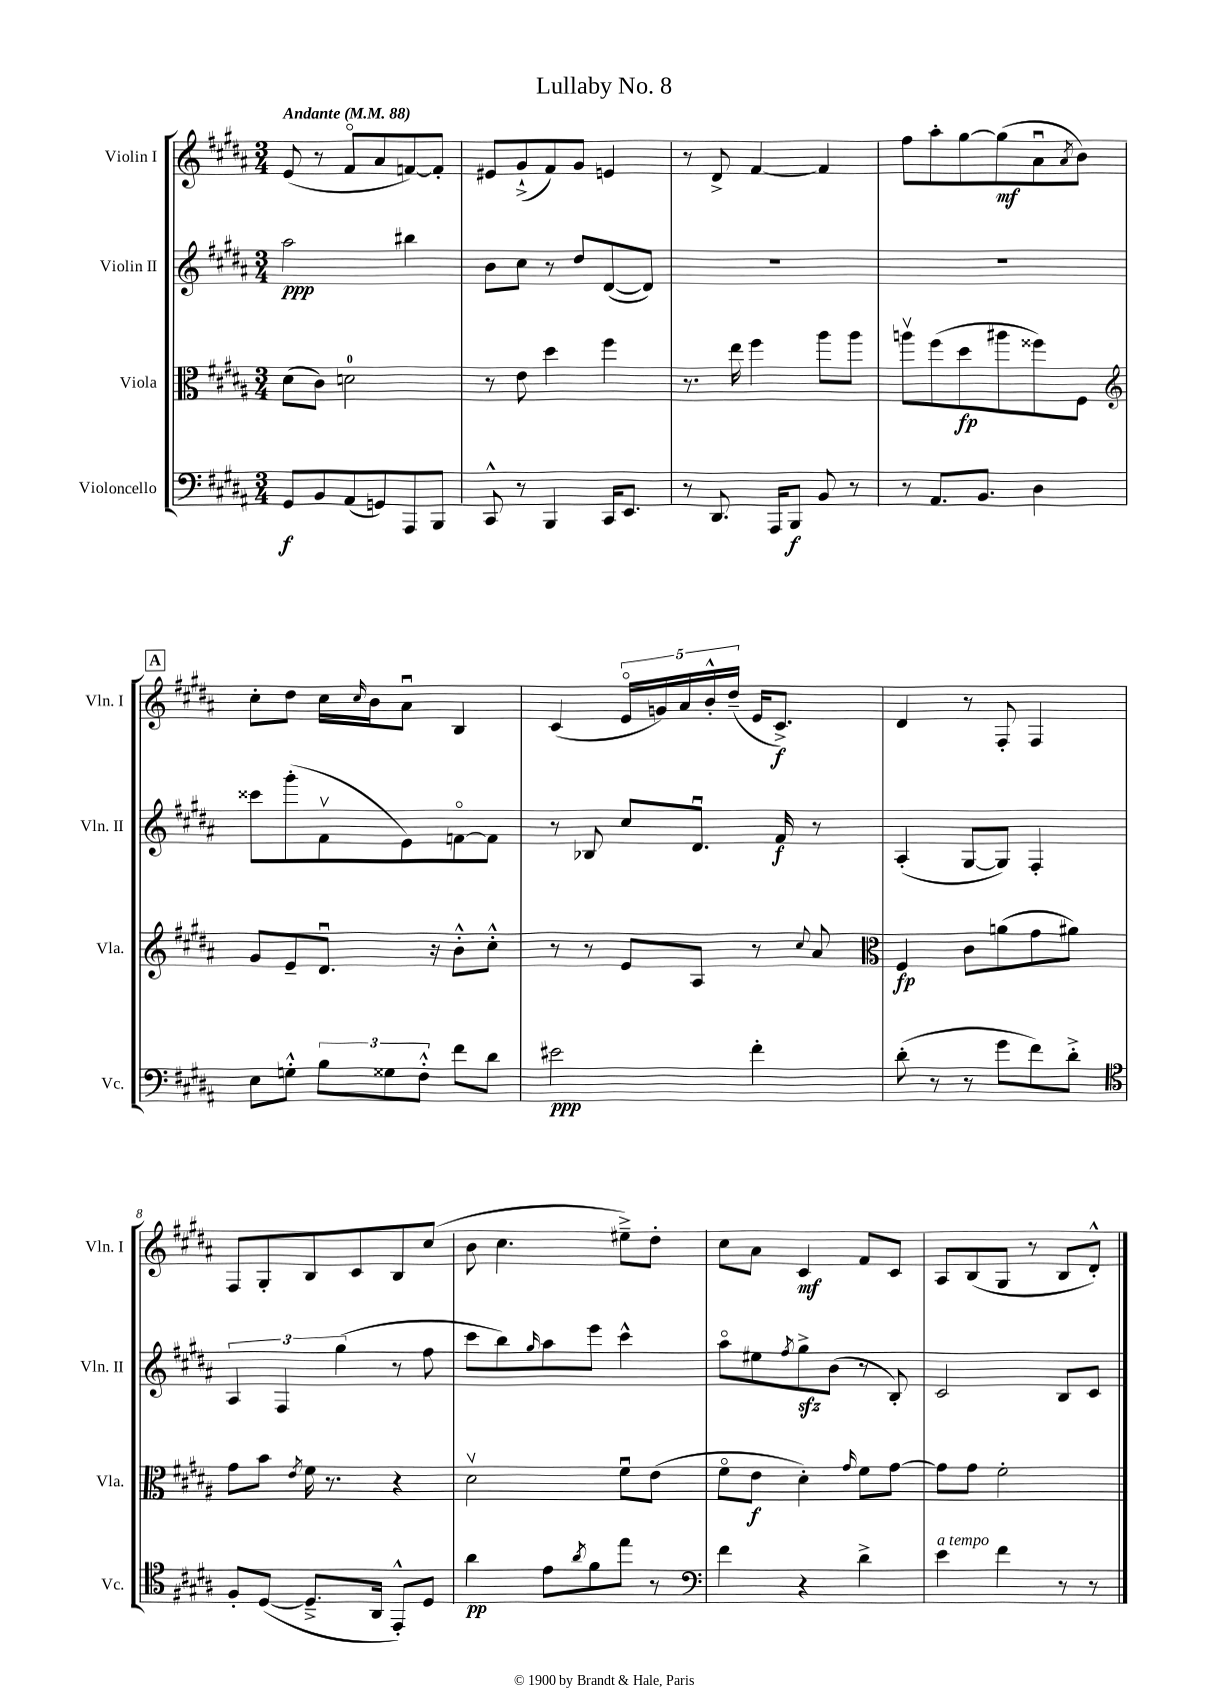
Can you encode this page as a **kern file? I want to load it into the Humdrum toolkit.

**kern	**dynam	**kern	**dynam	**kern	**dynam	**kern	**dynam
*part4	*part4	*part3	*part3	*part2	*part2	*part1	*part1
*staff4	*staff4	*staff3	*staff3	*staff2	*staff2	*staff1	*staff1
*I"Violoncello	*	*I"Viola	*	*I"Violin II	*	*I"Violin I	*
*I'Vc.	*	*I'Vla.	*	*I'Vln. II	*	*I'Vln. I	*
*clefF4	*	*clefC3	*	*clefG2	*	*clefG2	*
*k[f#c#g#d#a#]	*	*k[f#c#g#d#a#]	*	*k[f#c#g#d#a#]	*	*k[f#c#g#d#a#]	*
*M3/4	*	*M3/4	*	*M3/4	*	*M3/4	*
*MM88	*	*MM88	*	*MM88	*	*MM88	*
=1	=1	=1	=1	=1	=1	=1	=1
!	!	!	!	!	!	!LO:TX:a:B:t=Andante	!
8GG#/L	f	(8d#\L	.	2aa#\	ppp	(8e/	.
8BB/	.	8c#\J)	.	.	.	8r	.
(8AA#/	.	2dn\	.	.	.	8f#/L	.
8GGn/)	.	.	.	.	.	8a#/	.
8AAA#/	.	.	.	4bb#X\	.	[8fn/)	.
8BBB/J	.	.	.	.	.	8f'/J]	.
=2	=2	=2	=2	=2	=2	=2	=2
8CC#^^/	.	8r	.	8b\L	.	8e#X/L	.
8r	.	8e\	.	8cc#\J	.	(8g#`^/	.
4BBB/	.	4dd#\	.	8r	.	8f#/)	.
.	.	.	.	8dd#/L	.	8g#/J	.
16CC#/KL	.	4ff#\	.	([8d#/	.	4en/	.
8.EE/J	.	.	.	.	.	.	.
.	.	.	.	8d#/J])	.	.	.
=3	=3	=3	=3	=3	=3	=3	=3
8r	.	8.r	.	2.r	.	8r	.
8.DD#/	.	.	.	.	.	8d#^/	.
.	.	16ee\	.	.	.	.	.
.	.	4ff#\	.	.	.	[4f#/	.
16AAA#/KL	.	.	.	.	.	.	.
8BBB/J	f	.	.	.	.	.	.
8BB/	.	8aa#\L	.	.	.	4f#/]	.
8r	.	8aa#\J	.	.	.	.	.
=4	=4	=4	=4	=4	=4	=4	=4
8r	.	8aanv\L	.	2.r	.	8ff#\L	.
8.AA#/L	.	(8ff#\	.	.	.	8aa#'\	.
.	.	8dd#\	fp	.	.	[8gg#\	.
8.BB/J	.	.	.	.	.	.	.
.	.	8aa#X\	.	.	.	(8gg#\]	mf
4D#\	.	8ff##X\)	.	.	.	8a#u\	.
.	.	.	.	.	.	8qa#/	.
.	.	8F#\J	.	.	.	8b\J)	.
!!LO:LB:g=z
!!LO:REH:place=s1:t=A
=5	=5	=5	=5	=5	=5	=5	=5
*	*	*clefG2	*	*	*	*	*
8E\L	.	8g#/L	.	8ccc##X\L	.	8cc#'\L	.
8Gn'^^\J	.	8e~/	.	(8ggg#'\	.	8dd#\J	.
12B\L	.	8.d#u/J	.	8f#v\	.	16cc#\LL	.
.	.	.	.	.	.	16qqcc#/	.
.	.	.	.	.	.	16b\J	.
12G##X\	.	.	.	.	.	.	.
.	.	.	.	8e\)	.	8a#u\J	.
12F#'^^\J	.	.	.	.	.	.	.
.	.	16r	.	.	.	.	.
8f#\L	.	8b'^^\L	.	[8fn\	.	4B/	.
8d#\J	.	8cc#'^^\J	.	8f\J]	.	.	.
=6	=6	=6	=6	=6	=6	=6	=6
2e#X\	ppp	8r	.	8r	.	(4c#/	.
.	.	8r	.	8B-X/	.	.	.
.	.	8e/L	.	8cc#/L	.	20e/LL	.
.	.	.	.	.	.	20gn/)	.
.	.	.	.	.	.	20a#/	.
.	.	8A#/J	.	8.d#u/J	.	.	.
.	.	.	.	.	.	20b'^^/	.
.	.	.	.	.	.	(20dd#~/JJ	.
4f#'\	.	8r	.	.	.	16e/KL	.
.	.	.	.	16f#/	f	8.c#^/J)	f
.	.	8qqcc#/	.	.	.	.	.
.	.	8a#/	.	8r	.	.	.
=7	=7	=7	=7	=7	=7	=7	=7
*	*	*clefC3	*	*	*	*	*
(8d#'\	.	4F#/	fp	(4A#'/	.	4d#/	.
8r	.	.	.	.	.	.	.
8r	.	8c#\L	.	[8G#/L	.	8r	.
8g#\L	.	(8an\	.	8G#/J])	.	8F#'/	.
8f#\)	.	8g#\	.	4F#'/	.	4F#/	.
8d#'^\J	.	8a#X\J)	.	.	.	.	.
!!LO:LB:g=z
=8	=8	=8	=8	=8	=8	=8	=8
*clefC4	*	*	*	*	*	*	*
8F#'/L	.	8g#\L	.	6A#/	.	8F#/L	.
([8D#/J	.	8b\J	.	.	.	8G#'/	.
.	.	.	.	6F#/	.	.	.
.	.	8qe/	.	.	.	.	.
8.D#~^/L]	.	16f#\	.	.	.	8B/	.
.	.	8.r	.	.	.	.	.
.	.	.	.	(6gg#\	.	.	.
.	.	.	.	.	.	8c#/	.
16AA#/Jk	.	.	.	.	.	.	.
8EE'^^/L)	.	4r	.	8r	.	8B/	.
8D#/J	.	.	.	8ff#\	.	(8cc#/J	.
=9	=9	=9	=9	=9	=9	=9	=9
4a#\	pp	2d#v\	.	8ccc#\L	.	8b\	.
.	.	.	.	8bb\)	.	4.cc#\	.
.	.	.	.	16qqgg#/	.	.	.
8e\L	.	.	.	8aa#\	.	.	.
8qa#/	.	.	.	.	.	.	.
8f#\	.	.	.	8eee\J	.	.	.
8ee\J	.	8f#u\L	.	4ccc#^^\	.	8ee#X~^\L)	.
8r	.	(8e\J	.	.	.	8dd#'\J	.
=10	=10	=10	=10	=10	=10	=10	=10
*clefF4	*	*	*	*	*	*	*
4f#\	.	8f#\L	.	8aa#\L	.	8cc#\L	.
.	.	8e\J	f	8ee#X\	.	8a#\J	.
.	.	.	.	8qff#/	.	.	.
4r	.	4d#'\)	.	8gg#zz^\	.	4c#/	mf
.	.	.	.	(8b\J	.	.	.
.	.	16qqg#/	.	.	.	.	.
4d#^\	.	8f#\L	.	8r	.	8f#/L	.
.	.	[8g#\J	.	8B'/)	.	8c#/J	.
=11	=11	=11	=11	=11	=11	=11	=11
!LO:TX:a:i:t=a tempo	!	!	!	!	!	!	!
4e\	.	8g#\L]	.	2c#/	.	8A#/L	.
.	.	8g#\J	.	.	.	(8B/	.
4f#\	.	2f#'\	.	.	.	8G#/J	.
.	.	.	.	.	.	8r	.
8r	.	.	.	8B/L	.	8B/L	.
8r	.	.	.	8c#/J	.	8d#'^^/J)	.
==	==	==	==	==	==	==	==
*-	*-	*-	*-	*-	*-	*-	*-
